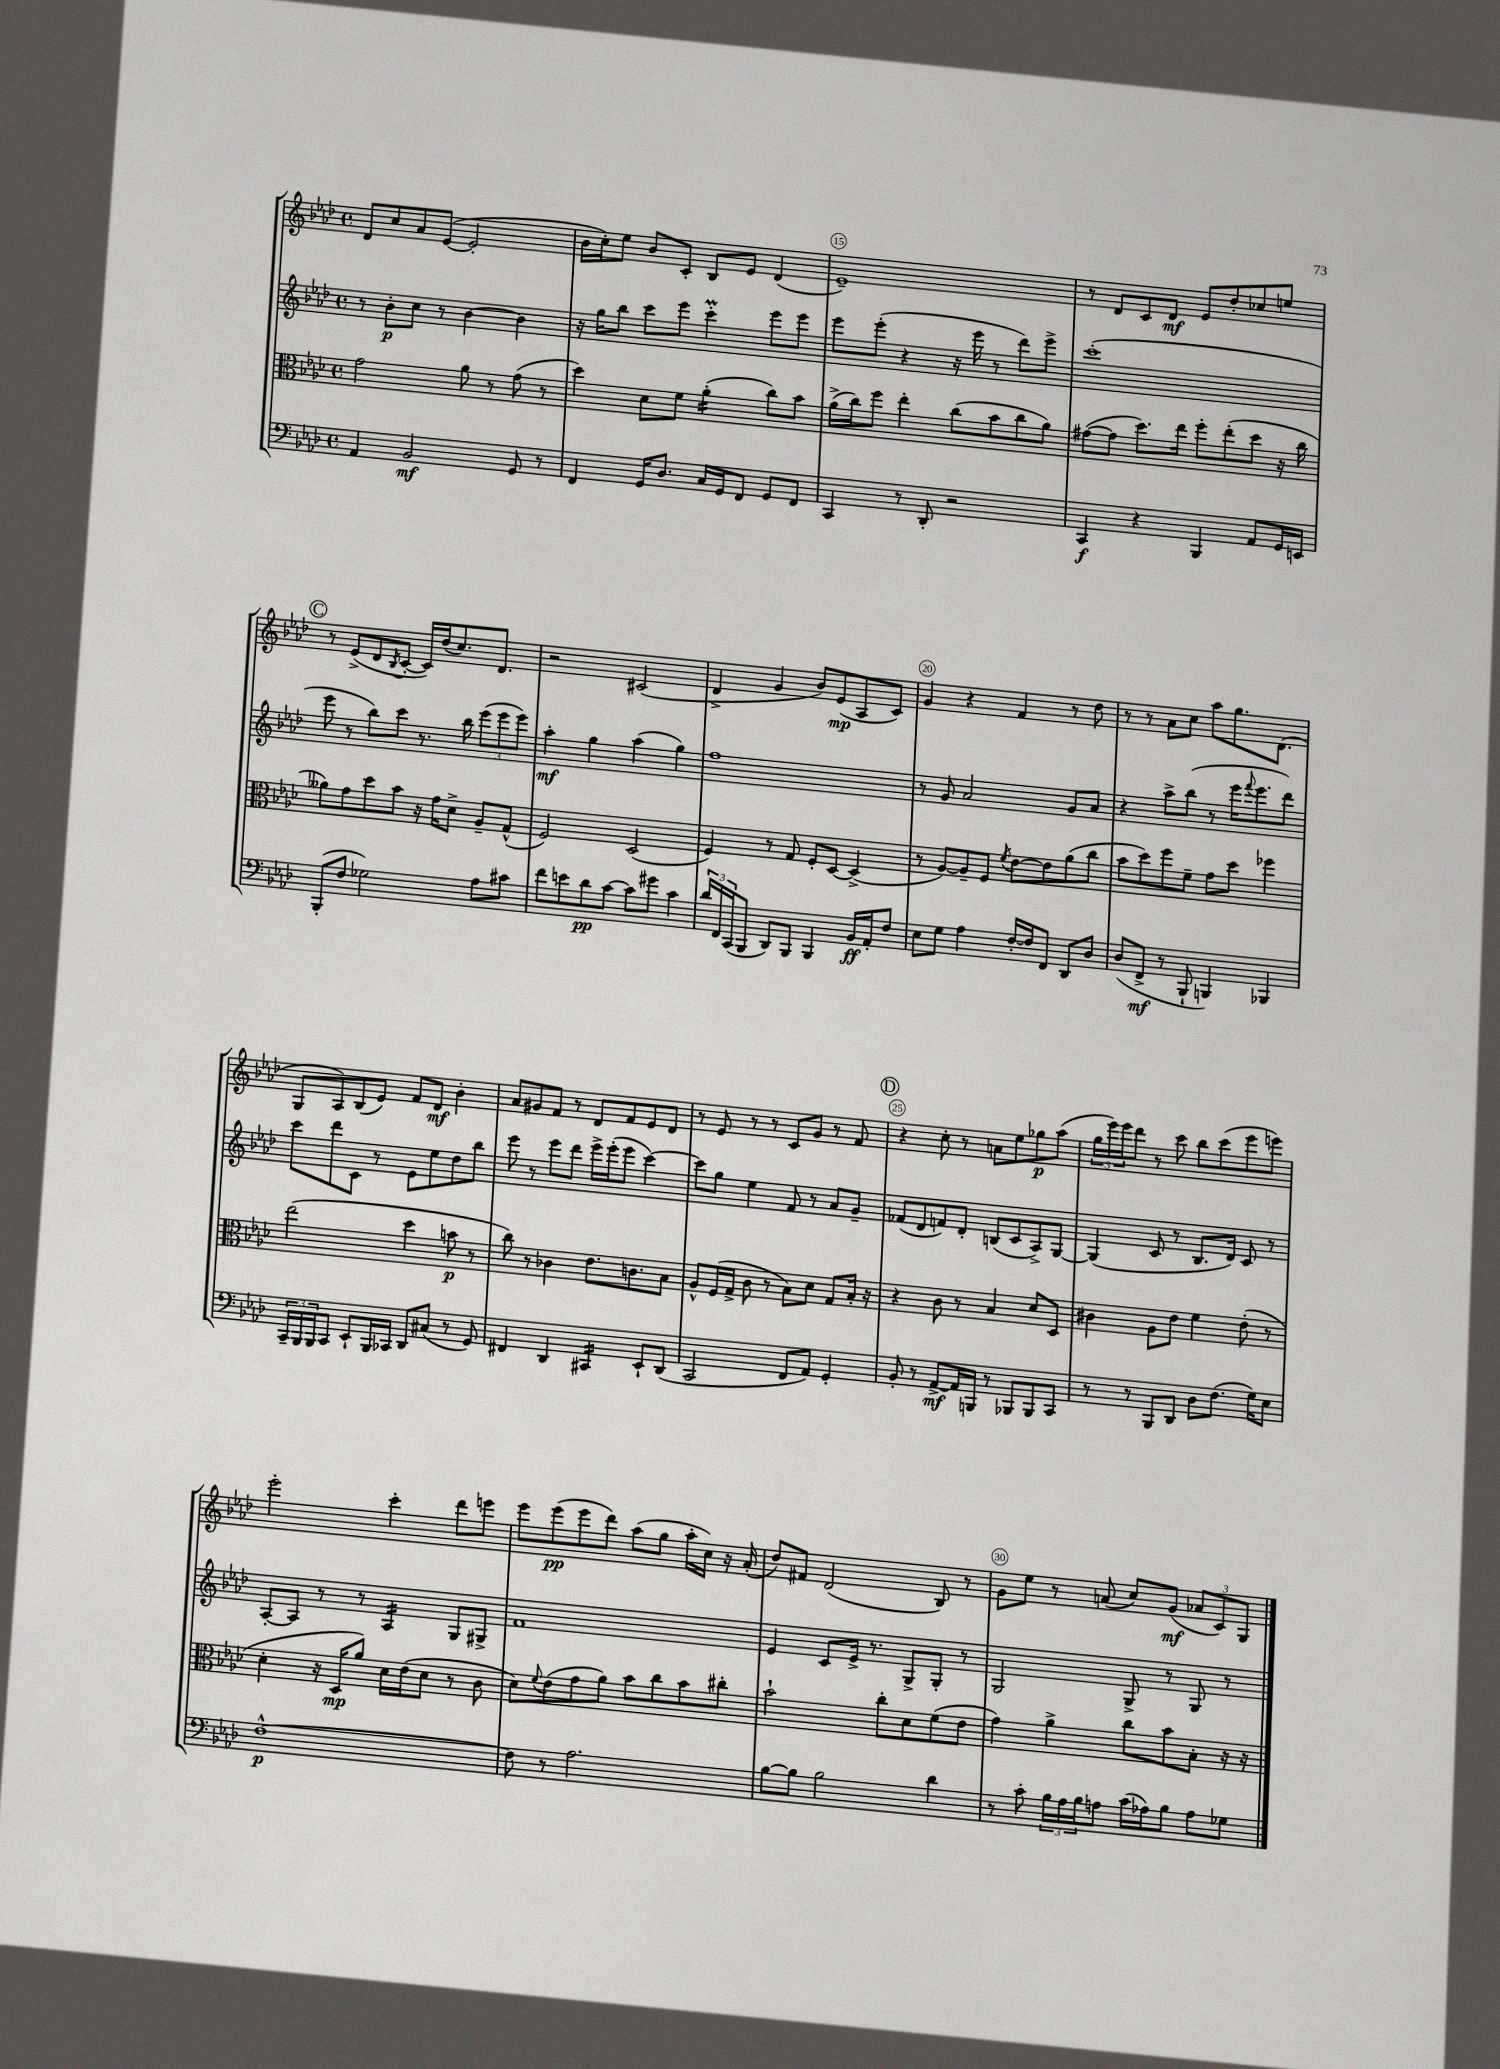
<<
\new StaffGroup <<
\new Staff = "s0" {
    \clef treble \key aes \major \defaultTimeSignature \time 4/4
    des'8 c''8 aes'8 ees'8~( ees'2-. |
    bes'16 c''16-.) ees''8 bes'8 c'8-. bes8 ees'8 des'4( |
    ees'1--) |
    r8 des'8 c'8 des'8\mf ees'8 des''8-. ces''8 e''8 |
    \mark \markup { \circle "C" } r8 ees'8->( des'8 \acciaccatura { bes8 } c'8~-. c'16) des''16( c''8.) des'8. |
    r2 cis'2( |
    des'4-> g'4 bes'8) ees'8\mp( aes8 c'8) |
    g'4 r4 f'4 r8 des''8 |
    r8 r8 aes'8 c''8 aes''8 g''8. des'8.( |
    g8 aes8) bes8( ees'8) f'8 des'8\mf bes'4-. |
    aes'8 gis'8 f'8 r8 des'8 f'8 ees'8 des'8 |
    r8 ees'8 r8 r8 c'8 g'8 r8 f'8 |
    \mark \markup { \circle "D" } r4 c''8-. r8 a'8 ees''8 ges''8\p aes''8( |
    \tuplet 3/2 { g''16 ees'''16) ees'''16 } des'''8 r8 c'''8 bes''8 c'''8( ees'''8 e'''8) |
    ees'''2-. c'''4-. des'''8 e'''8 |
    ees'''8 ees'''8\pp( ees'''8 des'''8) aes''8( g''8 aes''16-. c''16) r16 aes'16-.( |
    des''8) fis'8 des'2( bes8) r8 |
    g'8 ees''8 r8 a'8( c''8) g'8\mf( \tuplet 3/2 { aes'8 c'8) g8 } \bar "|." |
}
\new Staff = "s1" {
    \clef treble \key aes \major \defaultTimeSignature \time 4/4
    r8 bes'8-.\p c''8 r8 bes'4~ bes'4 |
    r16 g''16 bes''8 c'''8 ees'''8 c'''4-.\prall ees'''8 ees'''8 |
    ees'''8 ees'''8-.( r4 r16 ees'''16 r8 des'''8) ees'''8-> |
    c'''1-.( |
    \mark \markup { \circle "C" } ees'''8 r8 bes''8) c'''8 r8. bes''16 \tuplet 3/2 { ees'''8( ees'''8 ees'''8) } |
    aes''4-.\mf g''4 aes''4( g''4) |
    f''1 |
    r8 g'8 aes'2 g'8 aes'8 |
    r4 aes''8-> bes''8( r8 ees'''16 \appoggiatura { f'''8 } ees'''8. des'''8) |
    c'''8 des'''8 c'8 r8 ees'8 ees''8 des''8 bes''8 |
    ees'''8 r8 ees'''8 des'''8 ees'''16-> ees'''16-.( ees'''8 c'''4~) |
    c'''8 g''8 ees''4 f'8 r8 aes'8 g'8-- |
    \mark \markup { \circle "D" } fes'8( des'8 f'8) des'8-. b8( c'8 aes8->) g8~ |
    g4( c'8 r8 bes8. des'16) c'8 r8 |
    aes8~-. aes8 r8 r8 aes4:16 g8 gis8-> |
    f'1 |
    ees'4 c'8 ees'16-> r8. g8-> g8-. r8 |
    g2 g8-> r8 g8 r8 \bar "|." |
}
\new Staff = "s2" {
    \clef alto \key aes \major \defaultTimeSignature \time 4/4
    g'2 aes'8 r8 g'8( r8 |
    des''4) des'8 f'8 aes'4:16-.( c''8) bes'8 |
    aes'16->( c''16) f''8 ees''4-. c''8( bes'8 c''8 aes'8) |
    gis'8~( gis'8 des''8.) ees''16 f''8-. ees''8-.( des''8 r16 c''16 |
    \mark \markup { \circle "C" } aeses'8) g'8 des''8 bes'8 r16 g'16 des'8-> aes8-- g8-^( |
    f2) des2( |
    f4) r8 g8 f8-. des8~ des4->( |
    r8 aes8~) aes8-- f8 \acciaccatura { f'8 } ees'8~ ees'8 aes'8( c''8 |
    bes'8 des''8) f''8 f'8-- g'8 des''8 fes''4 |
    ees''2( des''4 b'8\p r8 |
    c''8) r8 ces'4 ees'8. c'8. bes8 |
    aes8-^ f16( g16-> c'8 r8 bes8) des'8 g8 bes16-. r16 |
    \mark \markup { \circle "D" } r4 c'8 r8 bes4 des'8 des8 |
    cis'4 aes8 ees'8 f'4 ees'8-.( r8 |
    des'4-. r16 des16\mp aes'8) des'16 ees'16( des'8 r8 c'8 |
    des'8) \appoggiatura { f'8 } ees'8( g'8 aes'8) bes'8 c''8 bes'8 cis''8-. |
    bes'2-! c''8-. des'8 f'8( ees'8 |
    g'4) aes'4-> c''8 bes'8 bes8-. r16 r16 \bar "|." |
}
\new Staff = "s3" {
    \clef bass \key aes \major \defaultTimeSignature \time 4/4
    aes,4 bes,2\mf g,8 r8 |
    f,4 g,16 des8. c16 g,16 f,8 g,8 f,8 |
    c,4 r8 des,8-. r2 |
    c,4\f r4 bes,,4 aes,8 g,16 e,16 |
    \mark \markup { \circle "C" } bes,,8-.( f8 ges2) aes8 cis'8 |
    f'8 e'8 des'8\pp c'8~ c'8 gis'8 c'4 |
    \tuplet 3/2 { des'16 f,16 c,16( } bes,,8 des,8) bes,,8 bes,,4 bes,16\ff aes,16-. f8 |
    ees8 g8 aes4 f16~-. f16 f,8 des,8 des8 |
    des8( f,8->\mf r8 bes,,8-! b,,4) bes,,4 |
    \tuplet 3/2 { c,16-- bes,,16 bes,,16 } c,8 ees,8-! bes,,16 ces,16 des,8 cis8( r8 g,8) |
    fis,4 des,4 cis,4:16 ees,8-! des,8( |
    c,2 f,8 aes,8) g,4-. |
    \mark \markup { \circle "D" } bes,8-. r8 aes,8~->\mf aes,16 b,,16 r8 bes,,8 bes,,8 c,8 |
    r8 r8 bes,,8 des,8 des8 f8.( g16) ees8 |
    f1~-^\p |
    f8 r8 aes2. |
    bes8~ bes8 bes2 des'4 |
    r8 c'8-. \tuplet 3/2 { bes16 aes16 bes16 } a8 c'16( aes16) bes8 aes8 ges8 \bar "|." |
}
>>
>>
\layout { \context { \Score currentBarNumber = #13 \override BarNumber.break-visibility = ##(#f #t #t) barNumberVisibility = #(every-nth-bar-number-visible 5) \override BarNumber.stencil = #(make-stencil-circler 0.1 0.3 ly:text-interface::print) } }
